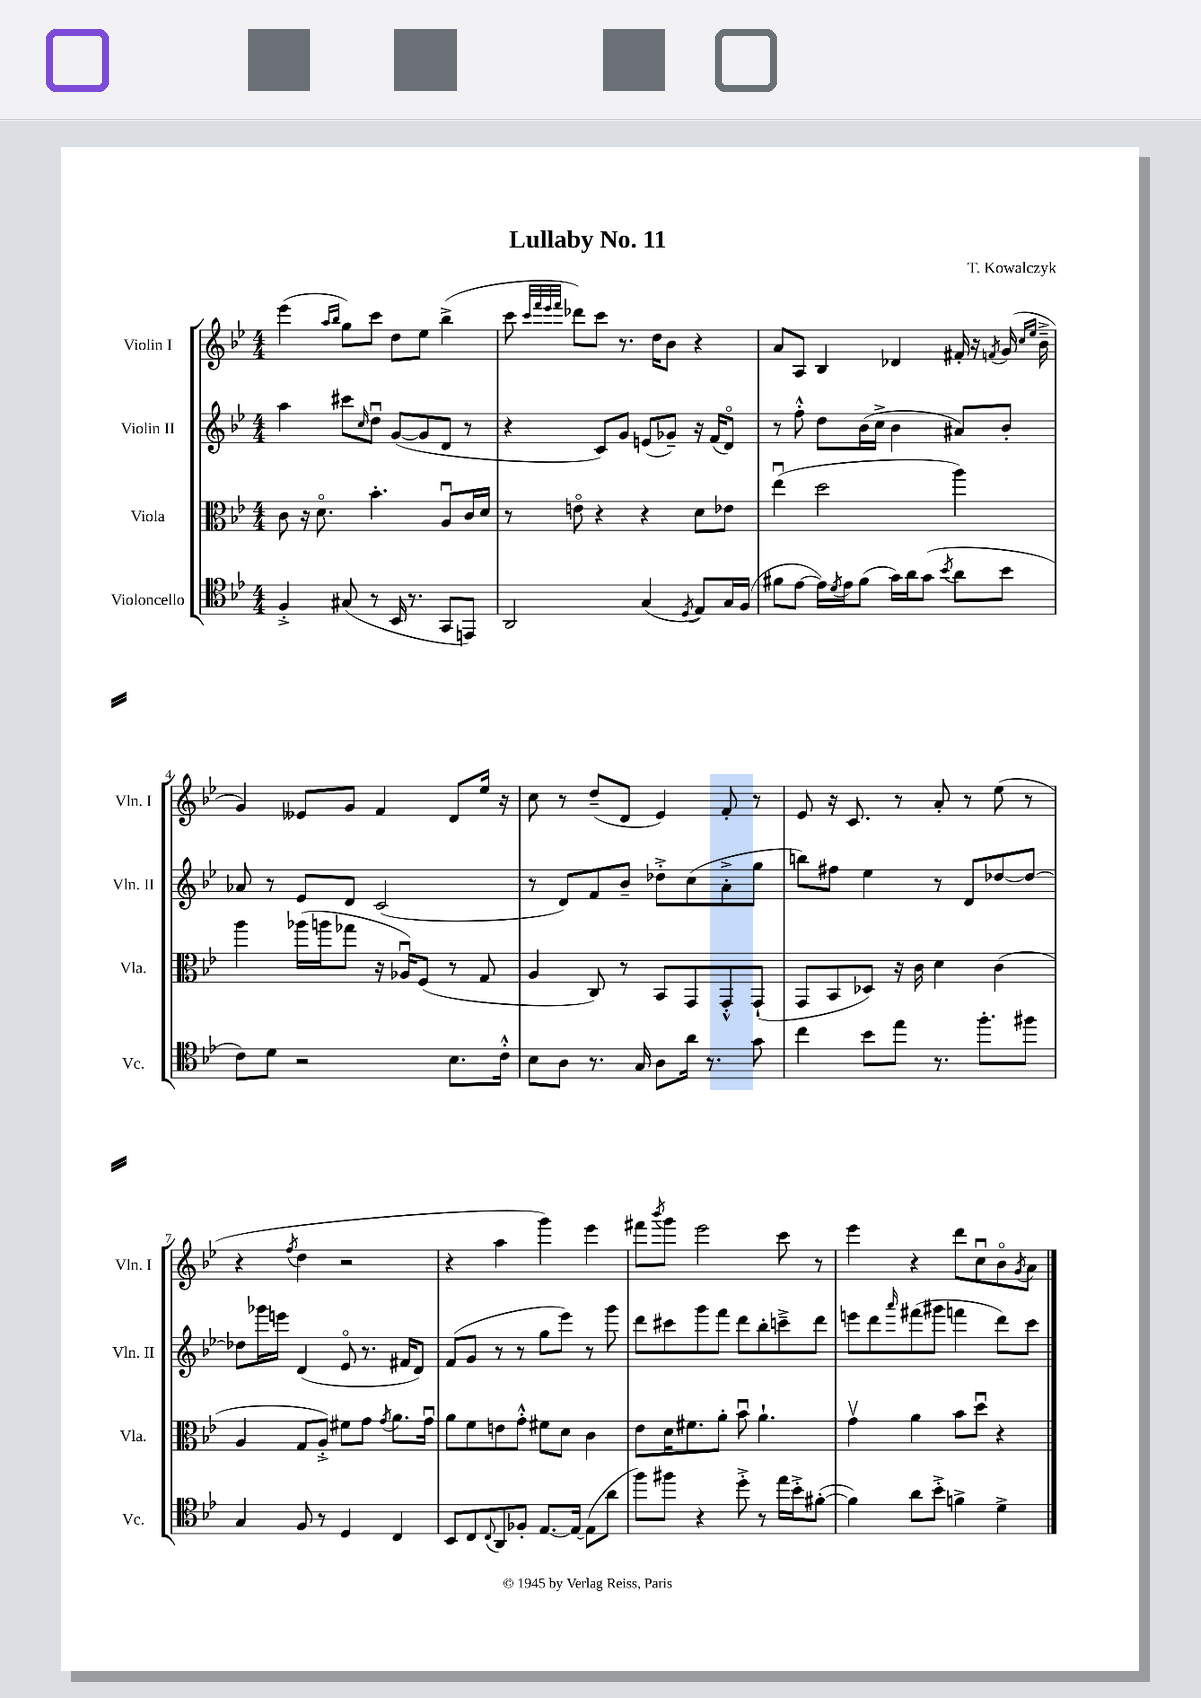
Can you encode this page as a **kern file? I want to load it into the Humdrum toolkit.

**kern	**kern	**kern	**kern
*staff4	*staff3	*staff2	*staff1
*clefC4	*clefC3	*clefG2	*clefG2
*k[b-e-]	*k[b-e-]	*k[b-e-]	*k[b-e-]
*M4/4	*M4/4	*M4/4	*M4/4
4F'^/	8c\	4aa\	(4eee-\
.	16r	.	.
.	8.do\	.	.
.	.	.	16qqaa/LL
.	.	.	16qqbb-/JJ
(8G#/	.	8ccc#\L	8gg\L)
.	.	16qqcc/	.
8r	4.b-'\	8ddu\J	8ccc\J
16BB-/	.	([8g/L	8dd\L
8.r	.	.	.
.	.	8g/]	8ee-\J
8GG/L	8Au/L	8d/J	(4bb-^\
8EE/J)	16c/L	8r	.
.	16d/JJ	.	.
=	=	=	=
2AA/	8r	4r	8ccc\
.	.	.	32qqccc/LLL
.	.	.	32qqfff/
.	.	.	32qqeee-/
.	.	.	32qqfff/JJJ
.	8eo\	.	8ddd-\L)
.	4r	8c/L)	8ccc\J
.	.	8g/J	8.r
(4G/	4r	(8e/L	.
.	.	.	16dd\LK
.	.	8g-~/J)	8b-\J
8qD/	.	.	.
8E-/L)	8d\L	16r	4r
.	.	(16f/LK	.
16G/L	8e-\J	8do/J)	.
(16F/JJ	.	.	.
=	=	=	=
8f#\L	(4ee-u\	8r	8a/L
[8e-\J	.	8ff'^^\	8A/J
16e-\]LL)	2dd\	8dd\L	4B-/
8qd/	.	.	.
16e-\J	.	.	.
(8f#\J	.	(16b-\L	.
.	.	16cc^\JJ	.
16g\LL)	.	4b-\	4d-/
16a\J	.	.	.
(8g\J	.	.	.
8qb-/	.	.	.
8a\L	4aa\)	8a#/L)	16f#'/
.	.	.	16r
.	.	.	8qf/
8b-\J	.	8b-'/J	(16g/
.	.	.	16qqcc/LL
.	.	.	16qqee-/JJ
.	.	.	16b-~^\
=	=	=	=
8c\L)	4aa\	8a-/	4g/)
8d\J	.	8r	.
2r	(16aa-\LL	8e-/L	8e--/L
.	16aa\J	.	.
.	8gg-\J	8d/J	8g/J
.	16r	(2c/	4f/
.	16A-u/LK)	.	.
.	(8F/J	.	.
8.B-\L	8r	.	8d/L
.	8G/	.	16ee-/Jk
16c'^^\Jk	.	.	16r
=	=	=	=
8B-\L	4A/	8r	8cc\
8A\J	.	8d/L)	8r
8.r	8C/)	8f/	(8dd~/L
.	8r	8b-~/J	8d/J
16G/	.	.	.
8A\L	8BB-/L	8dd-'^\L	4e-/)
16a\Jk	8GG/	(8cc\	.
8.r	.	.	.
.	8GG'^^/	8a'^\	8f'/
8g\	(8GG`/J	8gg\J	8r
=	=	=	=
4cc\	8GG/L	8bb\L)	8e-/
.	8BB-/	8ff#\J	16r
.	.	.	8.c/
8b-\L	8D-/J)	4ee-\	.
8ee-\J	16r	.	8r
.	16c\	.	.
8.r	4d\	8r	8a'/
.	.	8d/L	8r
8.ff'\L	.	.	.
.	(4c\	[8dd-/	(8ee-\
8ff#\J	.	8dd-/_J	8r
=	=	=	=
4G/	4A/	8dd-\]L	4r
.	.	16ggg-\L	.
.	.	16eee\JJ	.
.	.	.	8qff/
8F/	8G/L	(4d/	4dd\
8r	8A'^/J)	.	.
4D/	8f#\L	8e-o/	2r
.	8g\J	8.r	.
.	8qg/	.	.
4C/	8.a\L	.	.
.	.	16f#/LK	.
.	.	8d/J)	.
.	16gu\Jk	.	.
=	=	=	=
8BB-/L	8a\L	(8f/L	4r
8C/	8f\	8g/J	.
8qqC/	.	.	.
8AA/	8e\	8r	4aa\
8F-'/J	8g'^^\J	8r	.
[8.E-/L	8f#\L	8gg\L	4ggg\)
.	8d\J	8eee-\J)	.
16E-/_Jk	.	.	.
(8E-\]L	4c\	8r	4eee-\
8a\J	.	8ggg\	.
=	=	=	=
8ff\L)	8e-\L	8ddd\L	8fff#\L
.	.	.	8qbbb-/
8ff#\J	16d\K	8ccc#\	8ggg\J
.	8.f#\	.	.
4r	.	8ggg\	2eee-\
.	8a'\J	8fff\J	.
8dd'^\	8b-u\	8ddd\L	.
8r	4.a`\	8bb-'\	.
16ee-\LL	.	8ccc~^\	8ccc\
16b-'^\J	.	.	.
([8f#'\J	.	8ddd\J	8r
=	=	=	=
4f#\])	4gv\	8eee\L	4eee-\
.	.	8ddd\	.
.	.	16qqaaa/	.
8a\L	4a\	(8fff#\	4r
8b-'^\J	.	8ggg#\J	.
4f^\	8b-\L	4fff\	8ddd\L
.	8ddu\J	.	8ccu\
4d^\	4r	8ddd\L)	8b-o\
.	.	.	8qg/
.	.	8ccc\J	8a\J
==	==	==	==
*-	*-	*-	*-
